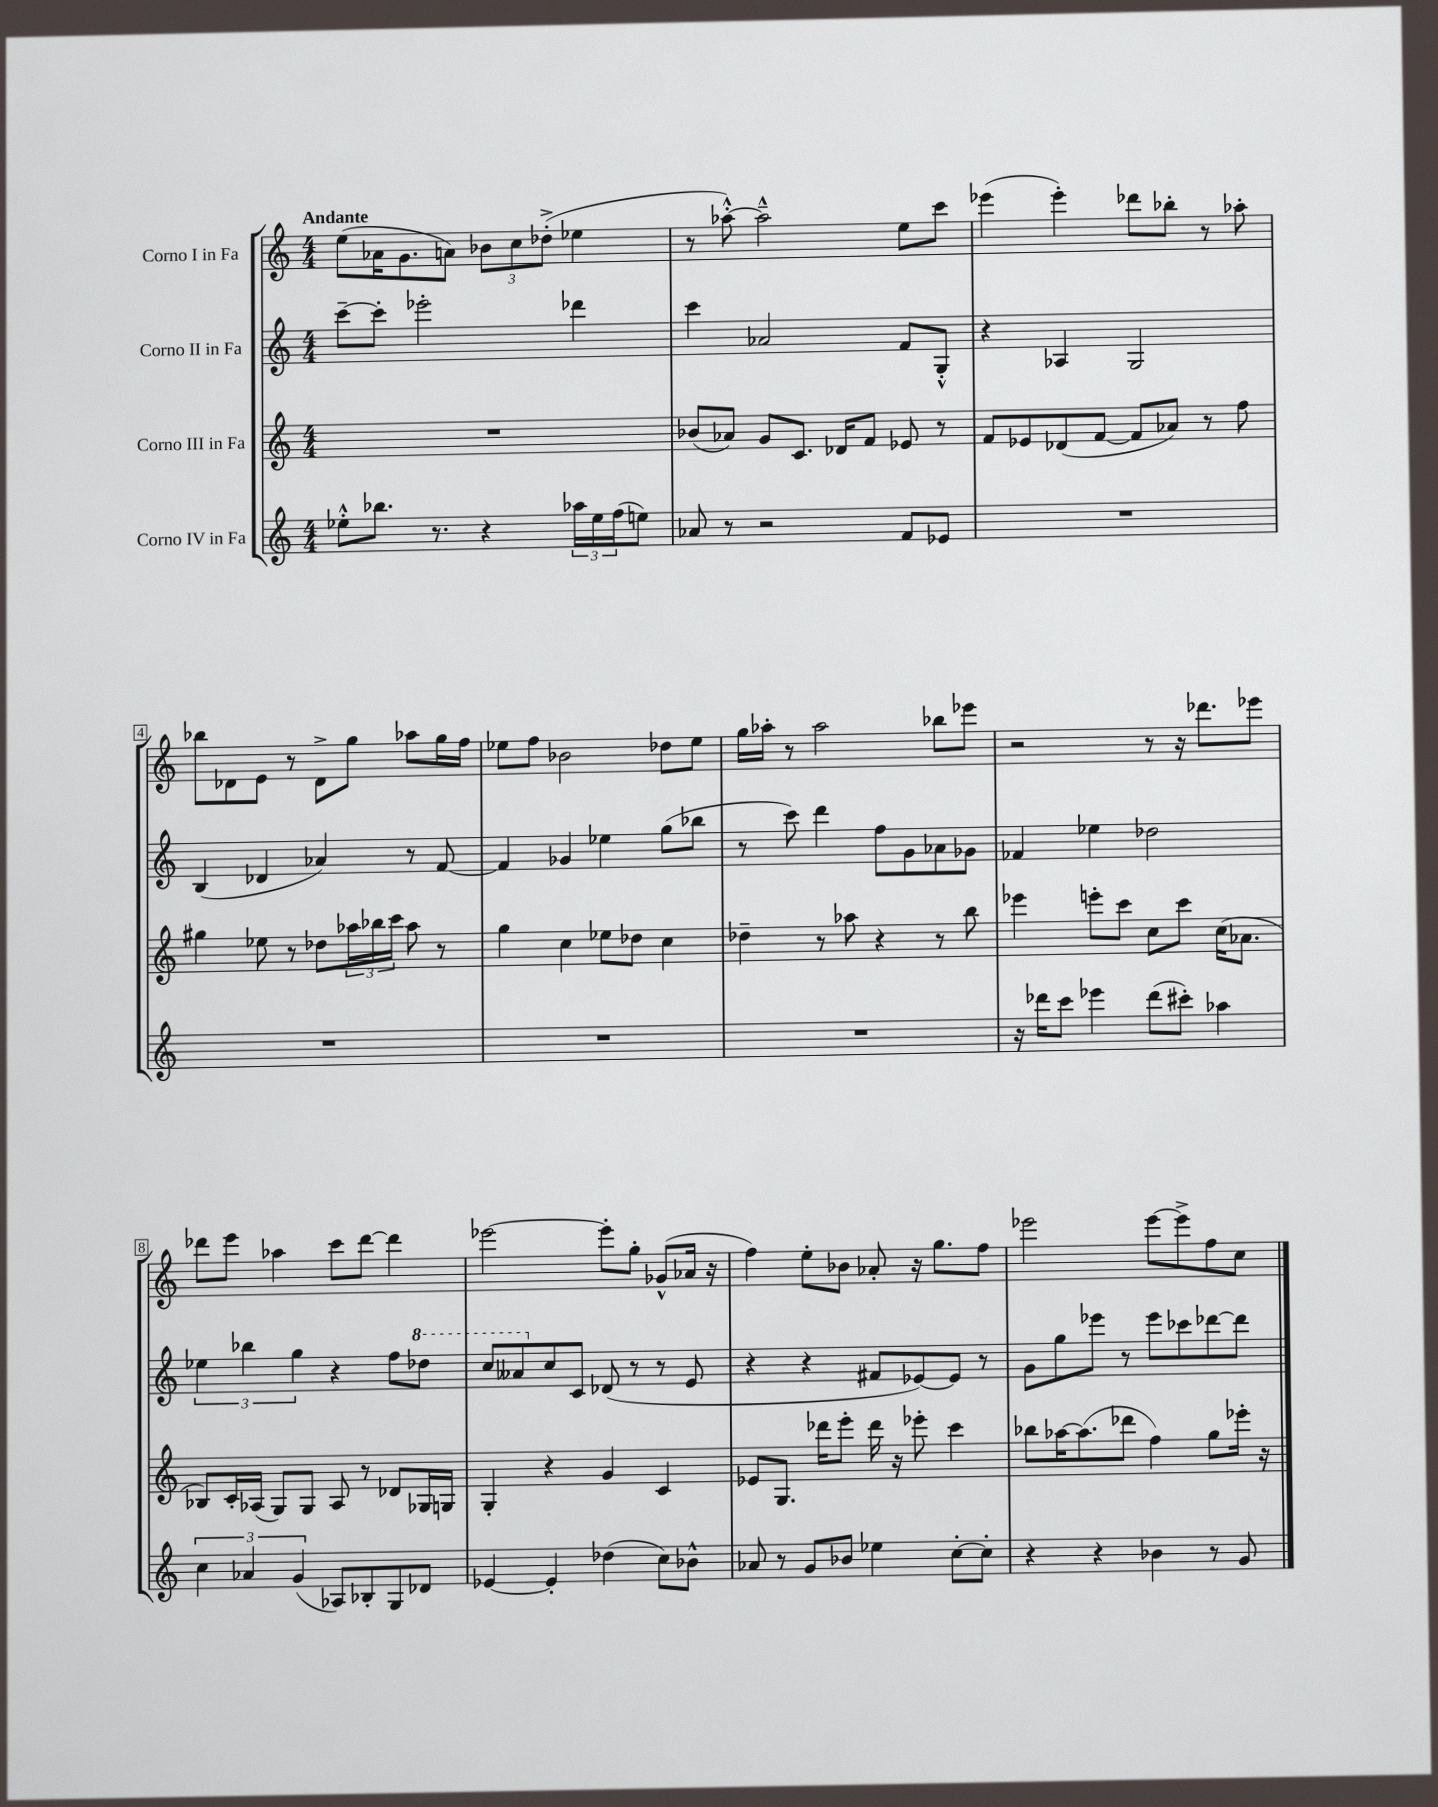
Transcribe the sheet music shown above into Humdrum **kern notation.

**kern	**kern	**kern	**kern
*staff4	*staff3	*staff2	*staff1
*clefG2	*clefG2	*clefG2	*clefG2
*k[]	*k[]	*k[]	*k[]
*M4/4	*M4/4	*M4/4	*M4/4
8ee-'^^	1r	[8ccc~	(8ee
8.bb-	.	8ccc']	16a-
.	.	.	8.g
.	.	2eee-'	.
8.r	.	.	.
.	.	.	8a)
4r	.	.	12b-
.	.	.	12cc
.	.	.	(12dd-'^
24aa-	.	4ddd-	4ee-
24ee-	.	.	.
(24ff	.	.	.
8ee)	.	.	.
=	=	=	=
8a-	(8b-	4ccc	8r
8r	8a-)	.	[8aa-'^^)
2r	8g	2a-	2aa-~^^]
.	8.c	.	.
.	16d-	.	.
.	8f	.	.
8f	8e-	8f	8ee
8e-	8r	8G'^^	8ccc
=	=	=	=
1r	8f	4r	(4eee-
.	8e-	.	.
.	(8d-	4A-	4eee-')
.	[8f	.	.
.	8f]	2G	8ddd-
.	8a-)	.	8bb-'
.	8r	.	8r
.	8ff	.	8aa-'
=	=	=	=
1r	4gg#	(4B	8bb-
.	.	.	8d-
.	8ee-	4d-	8e
.	8r	.	8r
.	8dd-	4a-)	8d-^
.	24aa-	.	8gg
.	24bb-	.	.
.	24ccc	.	.
.	8aa-	8r	8aa-
.	8r	[8f	16gg
.	.	.	16ff
=	=	=	=
1r	4gg	4f]	8ee-
.	.	.	8ff
.	4cc	4g-	2b-
.	8ee-	4ee-	.
.	8dd-	.	.
.	4cc	(8gg	8dd-
.	.	8bb-	8ee-
=	=	=	=
1r	4dd-~	8r	16gg
.	.	.	16aa-'
.	.	8ccc)	8r
.	8r	4ddd	2aa-
.	8aa-	.	.
.	4r	8ff	.
.	.	8g	.
.	8r	8a-	8bb-
.	8bb	8g-	8eee-
=	=	=	=
16r	4eee-	4f-	2r
16ddd-	.	.	.
8ccc	.	.	.
4eee-	8eee'	4ee-	.
.	8ccc	.	.
(8ddd-	8cc	2dd-	8r
8ccc#')	8ccc	.	16r
.	.	.	8.ddd-
4aa-	(16cc	.	.
.	8.a-	.	.
.	.	.	8eee-
=	=	=	=
6cc	8B-)	6ee-	8ddd-
.	16c'	.	8eee
6a-	.	6bb-	.
.	(16A-	.	.
.	8G)	.	4aa-
(6g	.	6gg	.
.	8G	.	.
8A-)	8A-	4r	8ccc
8B-'	8r	.	[8ddd-
8G	8d-	8ff	4ddd-]
8d-	16G-	8ddd-	.
.	16G	.	.
=	=	=	=
[4e-	4G'	8ccc	[2eee-
.	.	8aa--	.
4e-']	4r	8cc	.
.	.	8c	.
(4dd-	4g	(8d-	8eee-']
.	.	8r	8gg'
8cc)	4c	8r	(8g-^^
8b-^^	.	8e	16a-
.	.	.	16r
=	=	=	=
8a-	8e-	4r	4ff)
8r	8.G	.	.
8g	.	4r	8ee'
.	16ddd-	.	.
8b-	8eee'	.	8b-
4ee-	16ddd-	8f#	8a-'
.	16r	.	.
.	8eee-'	[8e-)	16r
.	.	.	8.gg
[8cc'	4ccc	8e-]	.
8cc']	.	8r	8ff
=	=	=	=
4r	8bb-	8g	2eee-
.	[16aa-	8gg	.
.	(8.aa-]	.	.
4r	.	8eee-	.
.	8ddd-	8r	.
4b-	4ff)	8eee-	[8eee-
.	.	8ccc-	8eee-^]
8r	8gg	[8ddd-	8ff
8g	16eee-'	8ddd-]	8cc
.	16r	.	.
==	==	==	==
*-	*-	*-	*-
